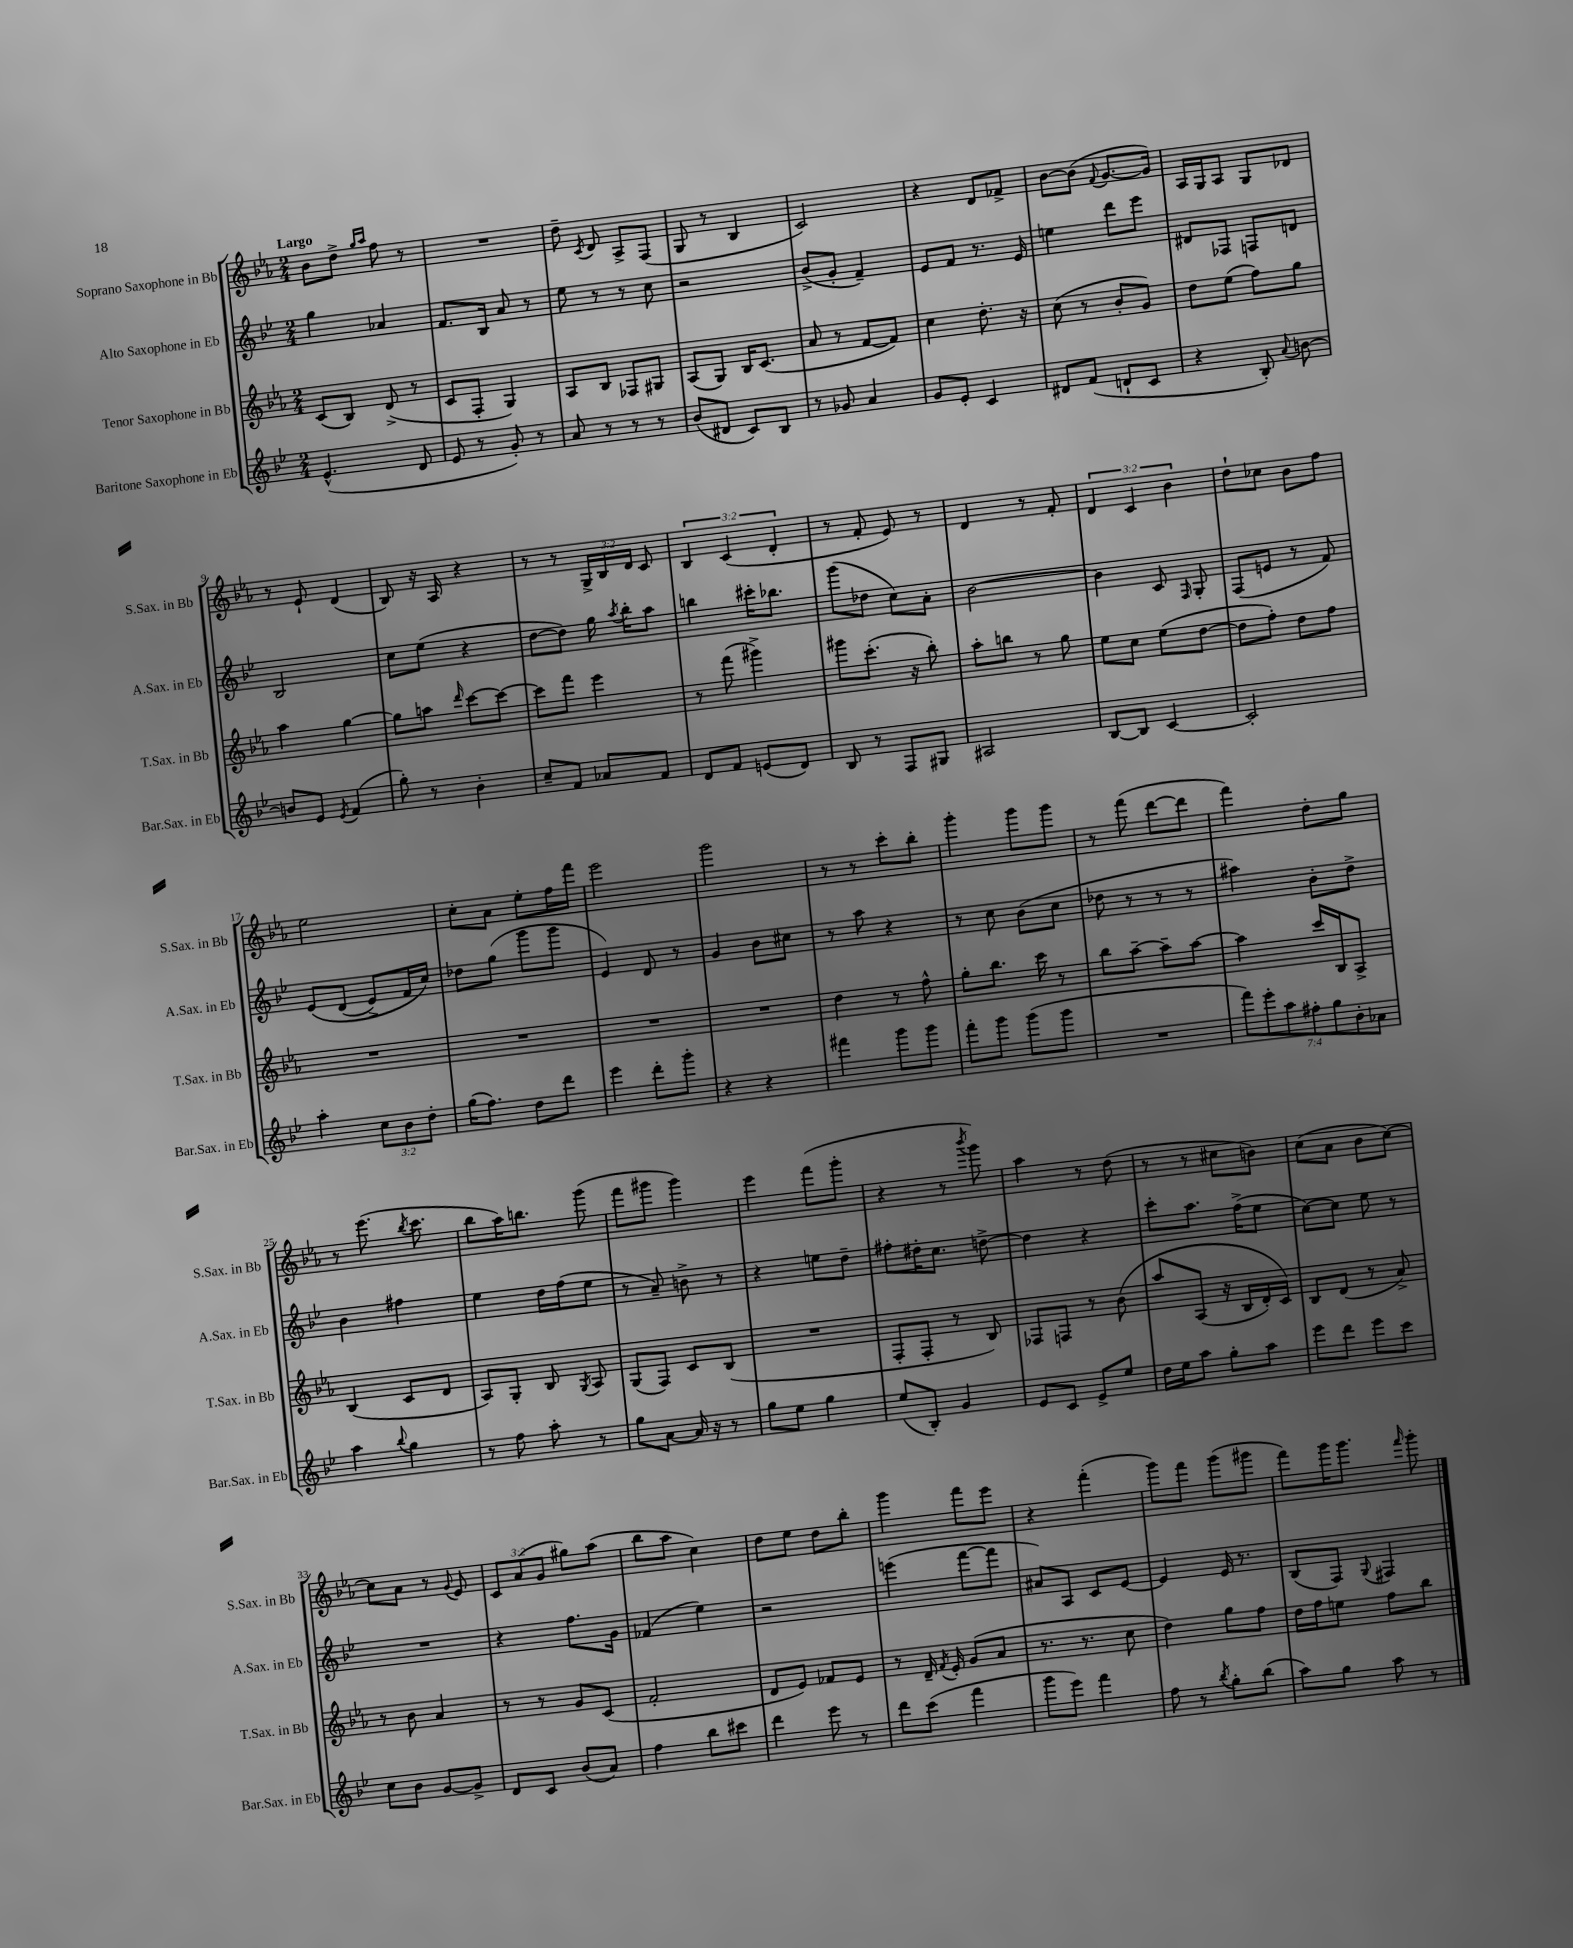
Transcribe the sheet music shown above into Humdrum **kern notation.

**kern	**kern	**kern	**kern
*staff4	*staff3	*staff2	*staff1
*clefG2	*clefG2	*clefG2	*clefG2
*k[b-e-]	*k[b-e-a-]	*k[b-e-]	*k[b-e-a-]
*M2/4	*M2/4	*M2/4	*M2/4
(4.e-^^	(8c	4gg	8b-
.	8B-)	.	8dd^
.	.	.	16qqgg
.	.	.	16qqaa-
.	(8d^	4a-	8ff
8d	8r	.	8r
=	=	=	=
8e-	8c	8.f	2r
8r	8F'	.	.
.	.	16B-	.
8g')	4G)	8a	.
8r	.	8r	.
=	=	=	=
8a	8A-	8ee-	8dd~
.	.	.	8qc
8r	8B-	8r	8d
8r	8F-	8r	8A-^
8r	8G#	8cc	(8F
=	=	=	=
(8b-	(8A-	2r	8G
8d#	8G)	.	8r
8c)	16B-	.	4B-
.	(8.c	.	.
8B-	.	.	.
=	=	=	=
8r	8a-	(8b-^	2c)
8g-	8r	8g'	.
4a	[8f	4f~)	.
.	8f])	.	.
=	=	=	=
8g	4cc	8e-	4r
8e-'	.	8f	.
4c	8.dd'	8.r	8d
.	.	.	8f-^
.	16r	16e-	.
=	=	=	=
8d#	(8cc	4ee	[8b-
(8f	8r	.	(8b-]
.	.	.	8qqf
8d`	8b-'	8ddd	[8.g
8c	8g)	8eee-	.
.	.	.	16g])
=	=	=	=
4r	8dd	8d#	16A-
.	.	.	16G
.	(8ee-	8F-	8A-
8B-')	8ff)	8F	8G
8qqa	.	.	.
[8b	8gg	8d	8d-
=	=	=	=
8b]	4aa-	2B-	8r
8e-	.	.	8e-`
8qe-	.	.	.
(4f	[4gg	.	(4d
=	=	=	=
8gg')	8gg]	8cc	8B-)
8r	8aa	(8ee-	16r
.	.	.	16A-
.	16qqddd	.	.
4b-'	[8ccc	4r	4r
.	8ccc_	.	.
=	=	=	=
8cc~	8ccc]	[8dd	8r
8f	8fff	8dd])	8r
8a-	4eee-	16gg	24G^
.	.	.	24B-
.	.	8qaa	.
.	.	16bb-'	.
.	.	.	24d
8f	.	8aa	8c
=	=	=	=
8d	8r	4bb	6B-
8f	(8fff	.	.
.	.	.	(6c
(8e	4ggg#^)	16ccc#'	.
.	.	8.bb-	.
.	.	.	6d'
8d)	.	.	.
=	=	=	=
8B-	8ggg#	(8ggg	8r
8r	(8.ccc'	8dd-	8f'
8F	.	8cc)	8e-)
.	16r	.	.
8G#	8bb-')	8a'	8r
=	=	=	=
2A#	8aa-'	[2b-	4d
.	8bb	.	.
.	8r	.	8r
.	8gg	.	8f'
=	=	=	=
[8B-	8ee-	4b-]	6d
8B-]	8cc	.	.
.	.	.	6c
[4c	(8ee-	8c	.
.	.	.	6b-
.	.	16qqF	.
.	[8dd	8G'	.
=	=	=	=
2c']	8dd]	(8F	8dd`
.	8ff')	8e	8cc-
.	8dd	8r	8b-
.	8ff	8f)	8ff
=	=	=	=
4aa'	2r	&(8e-	2ee-
.	.	(8d	.
12cc	.	8e-^)	.
12b-	.	.	.
.	.	16f	.
12dd'	.	.	.
.	.	16cc&)	.
=	=	=	=
(16gg	2r	8dd-	8cc'
8.ff)	.	.	.
.	.	(8gg	8a-
8dd	.	8ggg	8ee-'
8ddd	.	8ggg	16ff
.	.	.	16fff
=	=	=	=
4eee-	2r	4e-)	2eee-
8ddd'	.	8d	.
8ggg'	.	8r	.
=	=	=	=
4r	2r	4g	2ggg
4r	.	8b-	.
.	.	8cc#	.
=	=	=	=
4fff#	4dd	8r	8r
.	.	8aa	8r
8ggg	8r	4r	8ccc'
8ggg	8ff^^	.	8bb-'
=	=	=	=
8fff'	8gg'	8r	4ggg'
8ggg	8.bb-	8cc	.
(8ggg	.	(8b-	8ggg
.	16ccc	.	.
8ggg	8r	8cc	8ggg
=	=	=	=
2r	8bb-	8dd-	8r
.	[8aa-~	8r	(8fff
.	8aa-~]	8r	[8ddd
.	[8aa-	8r	8ddd]
=	=	=	=
14fff)	4aa-]	4aa#)	4fff)
14eee-'	.	.	.
14aa	.	.	.
14ff#'	.	.	.
.	16ccc	8b-'	8dd'
14gg	.	.	.
.	16B-	.	.
14b-'	.	.	.
.	8A-^	8dd^	8gg
14a-	.	.	.
=	=	=	=
4aa	(4B-	4b-	8r
.	.	.	(8.eee-
8qqbb-	.	.	.
4gg	8c	4ff#	.
.	.	.	8qbb-
.	.	.	8.ccc
.	8d	.	.
=	=	=	=
8r	8A-)	4ee-	8bb-
8ff	8G'	.	16aa-)
.	.	.	8.bb
8aa'	8B-	16dd	.
.	.	(16ff	.
.	8qG	.	.
8r	8A-	8ee-	(8ggg
=	=	=	=
8gg	(8G	8r	8fff
[8a	8F)	8a~)	8ggg#
16a]	8c	8b^	4ggg#)
16r	.	.	.
8r	(8B-	8r	.
=	=	=	=
8gg	2r	4r	4eee-
8ee-	.	.	.
4gg	.	8ee	(8fff
.	.	8dd~	8ggg'
=	=	=	=
(8ee-	8F'	8ff#'	4r
8B-')	8F'	16dd#'	.
.	.	8.cc	.
4g	8r	.	8r
.	.	.	8qbbb-
.	8B-)	[8dd^	8ggg)
=	=	=	=
8e-	8F-	4dd]	4aa-
8c	8F	.	.
8e-^	8r	4r	8r
8ee-	&(8b-	.	(8dd
=	=	=	=
16dd	8aa-	8ccc'	8r
16ee-	.	.	.
8aa	(8A-	8.aa	8r
8gg'	16r	.	8cc#
.	16B-	(16ff^	.
8aa	16d')	8ee-	8b)
.	16c&)	.	.
=	=	=	=
8eee-	8B-	[8cc)	(8cc
8ddd	(8d	8cc]	8a-
8eee-	8r	8ee-	8b-
8ccc	8a-^)	8r	[8cc)
=	=	=	=
8cc	8r	2r	8cc]
8b-	8b-	.	8a-
[8g	4a-	.	8r
.	.	.	8qqg
8g^]	.	.	8e-
=	=	=	=
8d	8r	4r	12c
.	.	.	(12a-
8c	8r	.	.
.	.	.	12g
(8b-	8g	8.ff	8gg#)
8a)	(8c	.	(8aa-
.	.	16g	.
=	=	=	=
4ff	2f'	(4f-	8bb-
.	.	.	8aa-
8bb-	.	4ee-)	4cc)
8ccc#	.	.	.
=	=	=	=
4ddd	8d	2r	8dd
.	8e-)	.	8ee-
8eee-	8f-	.	8dd
8r	8e-	.	8bb-'
=	=	=	=
8ddd	8r	(4eee	4ggg
(8ccc	16d~	.	.
.	8qf	.	.
.	16e-'	.	.
4fff	(8g	[8fff	8fff
.	8a-	8fff]	8eee-
=	=	=	=
8ggg	8.r	8a#)	4r
8eee-)	.	8A	.
.	8.r	.	.
4fff	.	8c	(4fff'
.	8cc	[8e-	.
=	=	=	=
8ff	4dd)	4e-]	8ggg)
8r	.	.	8fff
8qbb-	.	.	.
8gg'	8gg	16e-	(8ggg
.	.	8.r	.
(8bb-	8ff	.	8ggg#
=	=	=	=
8aa)	16dd	(8B-	8fff)
.	16ff	.	.
8gg	8ee	8F)	16ggg
.	.	.	8.ggg
.	.	8qqG	.
8aa	8ff	4F#	.
.	.	.	16qqfff
8r	8bb-	.	8ggg'
==	==	==	==
*-	*-	*-	*-
